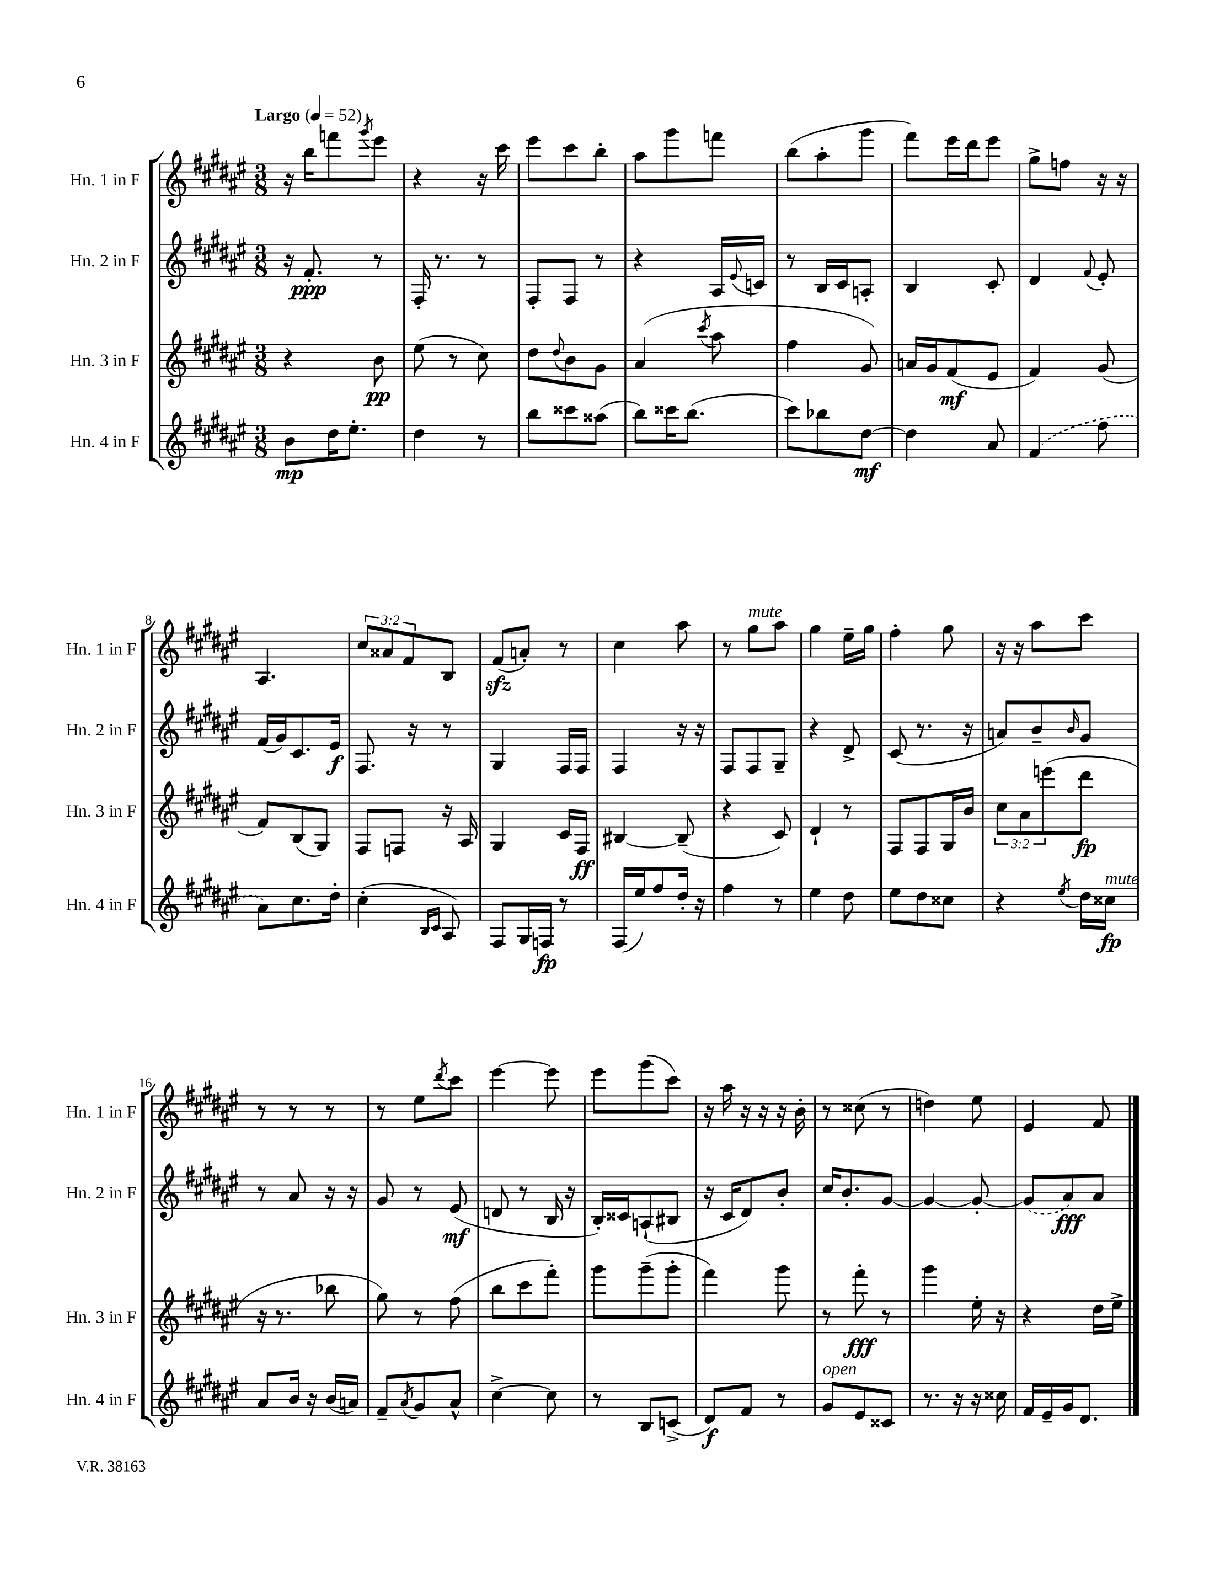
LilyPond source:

<<
\new StaffGroup <<
\new Staff = "s0" \with { instrumentName = "Hn. 1 in F" shortInstrumentName = "Hn. 1 in F" } {
    \clef treble \key fis \major \numericTimeSignature \time 3/8 \override Staff.TupletNumber.text = #tuplet-number::calc-fraction-text \tempo "Largo" 4 = 52
    r16 b''16 f'''8 \acciaccatura { gis'''8 } eis'''8 |
    r4 r16 cis'''16 |
    eis'''8 cis'''8 b''8-. |
    ais''8 gis'''8 f'''8 |
    b''8( ais''8-. gis'''8 |
    fis'''8) eis'''16 dis'''16 eis'''8 |
    gis''8-> f''8 r16 r16 |
    ais4. |
    \tuplet 3/2 { cis''8 aisis'8 fis'8 } b8 |
    fis'8\sfz( a'8-.) r8 |
    cis''4 ais''8 |
    r8 gis''8^\markup { \italic "mute" } ais''8 |
    gis''4 eis''16-- gis''16 |
    fis''4-. gis''8 |
    r16 r16 ais''8 cis'''8 |
    r8 r8 r8 |
    r8 eis''8 \acciaccatura { dis'''8 } cis'''8 |
    eis'''4~ eis'''8 |
    eis'''8 gis'''8( cis'''8) |
    r16 ais''16 r16 r16 r16 b'16-. |
    r8 cisis''8( r8 |
    d''4) eis''8 |
    eis'4 fis'8 \bar "|." |
}
\new Staff = "s1" \with { instrumentName = "Hn. 2 in F" shortInstrumentName = "Hn. 2 in F" } {
    \clef treble \key fis \major \numericTimeSignature \time 3/8
    r16 fis'8.-.\ppp r8 |
    fis16-. r8. r8 |
    fis8-. fis8 r8 |
    r4 ais16 \appoggiatura { eis'8 } c'16 |
    r8 b16 cis'16 a8-. |
    b4 cis'8-. |
    dis'4 \appoggiatura { fis'8 } eis'8-. |
    fis'16( gis'16) cis'8. eis'16\f |
    fis8. r16 r8 |
    gis4 fis16 fis16 |
    fis4 r16 r16 |
    fis8 fis8 gis8-- |
    r4 dis'8-> |
    cis'8( r8. r16 |
    a'8) b'8-- \grace { b'16 } gis'8 |
    r8 ais'8 r16 r16 |
    gis'8 r8 eis'8\mf( |
    d'8 r8 b16 r16 |
    b16-.) cisis'16 a8-!( bis8 |
    r16 cis'16 dis'8) b'8-. |
    cis''16 b'8.-. gis'8~ |
    gis'4~ gis'8~-. |
    \once \slurDashed gis'8( ais'8\fff) ais'8 \bar "|." |
}
\new Staff = "s2" \with { instrumentName = "Hn. 3 in F" shortInstrumentName = "Hn. 3 in F" } {
    \clef treble \key fis \major \numericTimeSignature \time 3/8 \override Staff.TupletNumber.text = #tuplet-number::calc-fraction-text
    r4 b'8\pp |
    eis''8( r8 cis''8) |
    dis''8 \appoggiatura { dis''8 } b'8 gis'8 |
    ais'4( \acciaccatura { cis'''8 } ais''8 |
    fis''4 gis'8) |
    a'16 gis'16 fis'8\mf( eis'8 |
    fis'4) gis'8( |
    fis'8) b8( gis8) |
    fis8 f8 r16 ais16 |
    gis4 cis'16 fis16\ff |
    bis4~ bis8--( |
    r4 cis'8) |
    dis'4-! r8 |
    fis8 fis8 gis16 b'16 |
    \tuplet 3/2 { cis''8 ais'8 e'''8( } dis'''8\fp |
    r16 r8. bes''8 |
    gis''8) r8 fis''8( |
    b''8 cis'''8 fis'''8-.) |
    gis'''8 gis'''8--( gis'''8-. |
    fis'''4) gis'''8 |
    r8 fis'''8-.\fff r8 |
    gis'''4 eis''16-. r16 |
    r4 dis''16 eis''16-> \bar "|." |
}
\new Staff = "s3" \with { instrumentName = "Hn. 4 in F" shortInstrumentName = "Hn. 4 in F" } {
    \clef treble \key fis \major \numericTimeSignature \time 3/8
    b'8\mp dis''16 eis''8.-. |
    dis''4 r8 |
    b''8 cisis'''8 aisis''8( |
    b''8) cisis'''16 b''8.( |
    cis'''8) bes''8 dis''8~\mf |
    dis''4 ais'8 |
    \once \slurDashed fis'4( fis''8 |
    ais'8) cis''8. dis''16-. |
    cis''4-.( \grace { b16 cis'16 } ais8) |
    fis8 gis16 f16\fp r8 |
    fis16( eis''16) fis''8 dis''16-. r16 |
    fis''4 r8 |
    eis''4 dis''8 |
    eis''8 dis''8 cisis''8 |
    r4 \acciaccatura { eis''8 } dis''16 cisis''16\fp^\markup { \italic "mute" } |
    ais'8 b'16 r16 b'16( a'16) |
    fis'8-- \acciaccatura { ais'8 } gis'8 ais'8-^ |
    cis''4~-> cis''8 |
    r8 b8 c'8->( |
    dis'8\f) fis'8 r8 |
    gis'8^\markup { \italic "open" } eis'8 cisis'8 |
    r8. r16 r16 cisis''16 |
    fis'16 eis'16-- gis'16 dis'8. \bar "|." |
}
>>
>>
